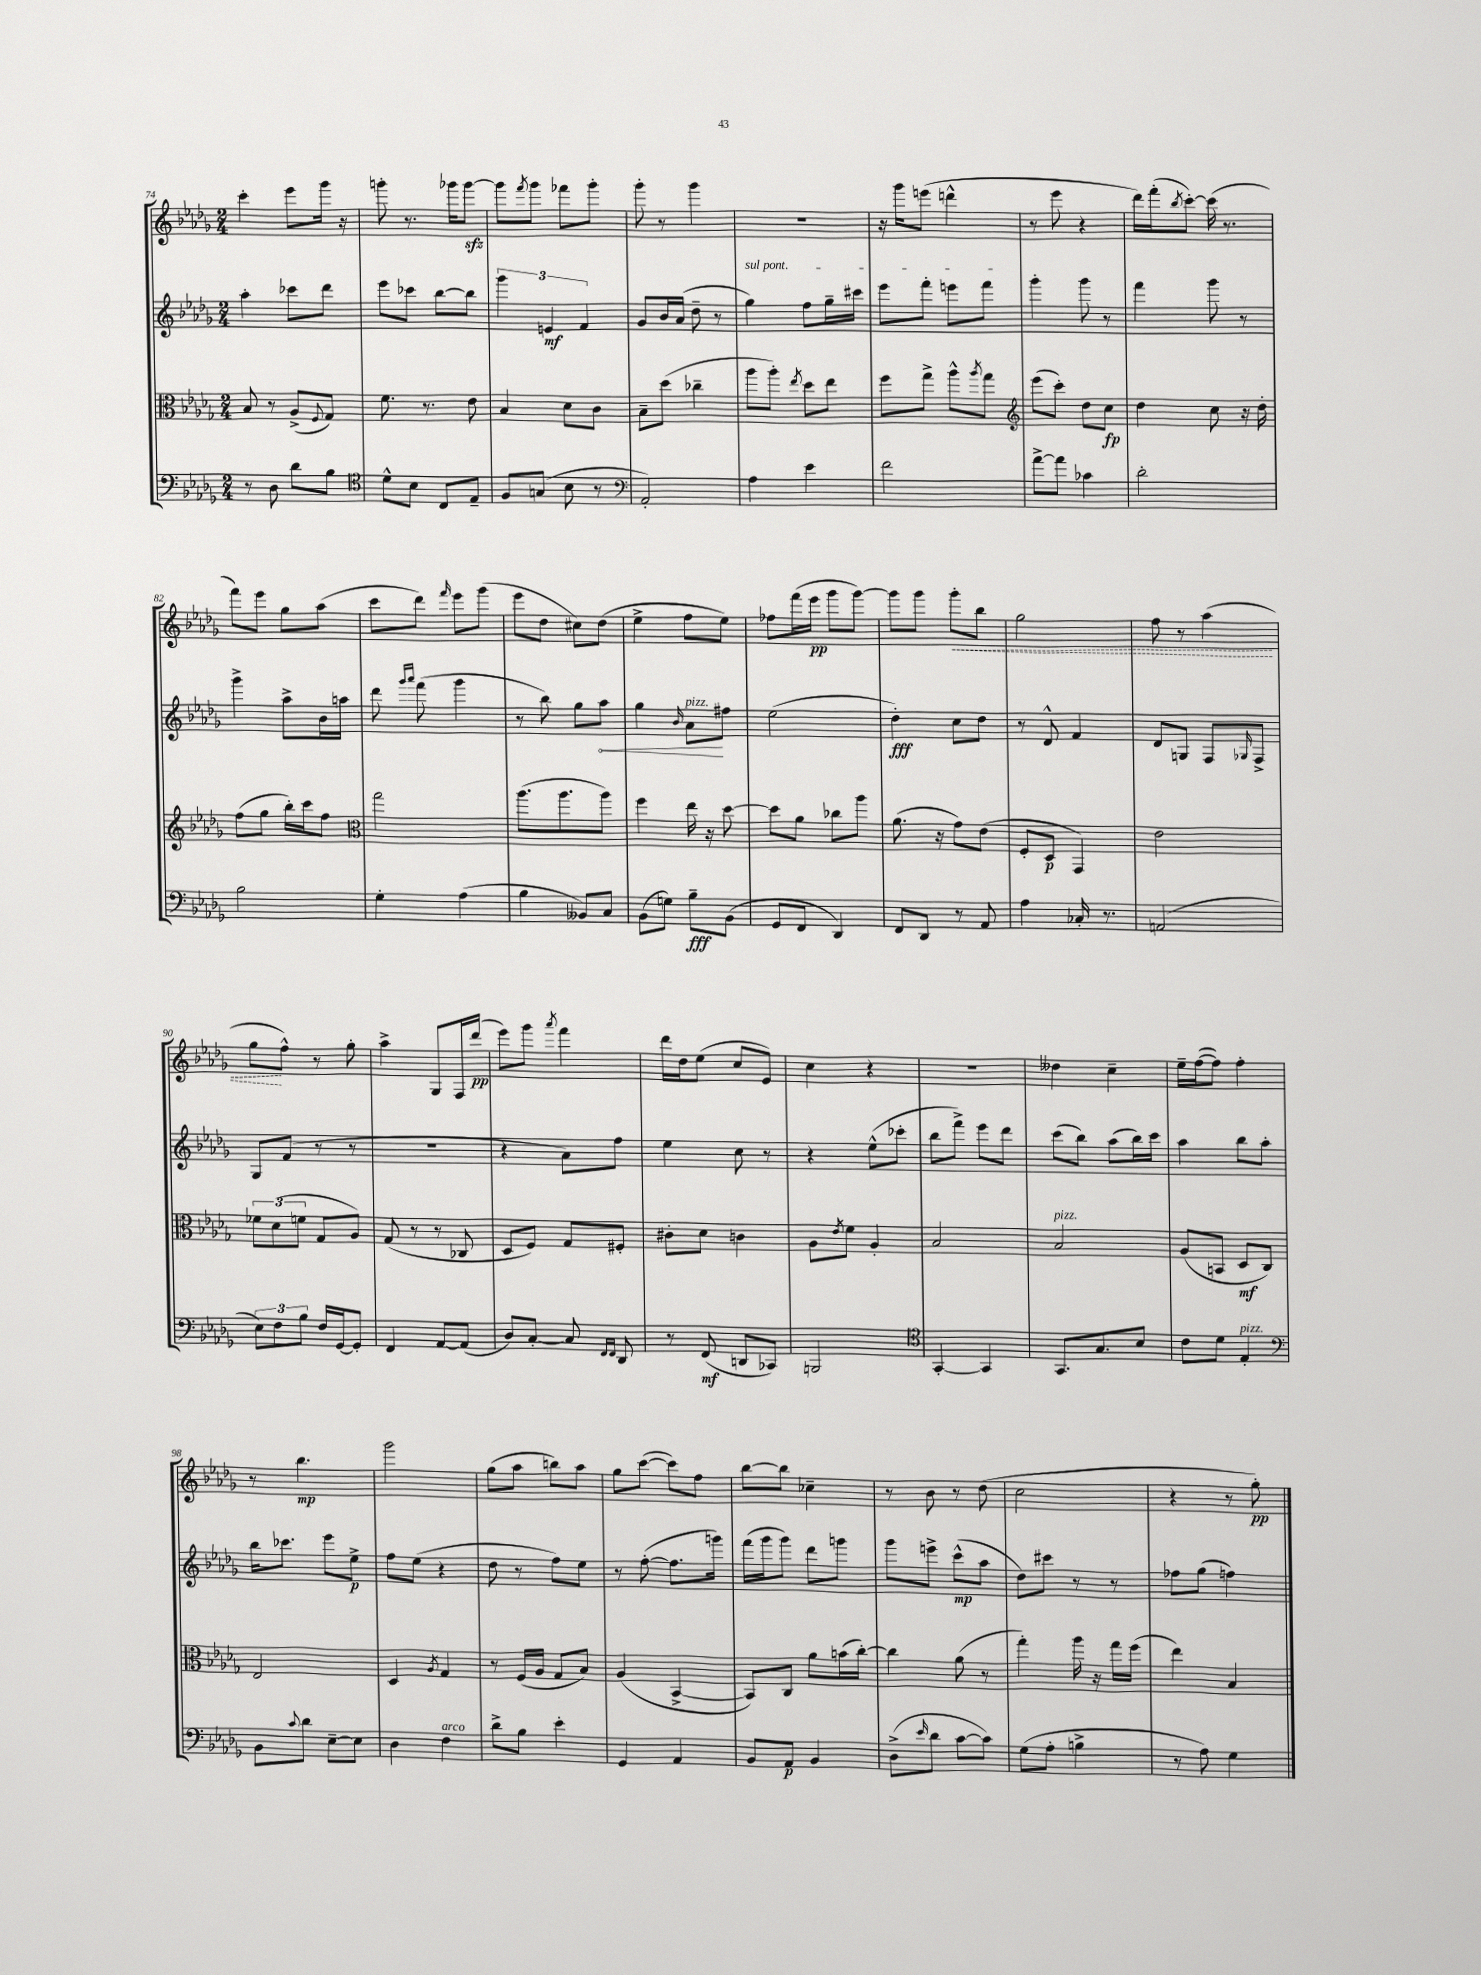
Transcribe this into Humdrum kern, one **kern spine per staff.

**kern	**dynam	**kern	**dynam	**kern	**dynam	**kern	**dynam
*part4	*part4	*part3	*part3	*part2	*part2	*part1	*part1
*staff4	*staff4	*staff3	*staff3	*staff2	*staff2	*staff1	*staff1
*clefF4	*	*clefC3	*	*clefG2	*	*clefG2	*
*k[b-e-a-d-g-]	*	*k[b-e-a-d-g-]	*	*k[b-e-a-d-g-]	*	*k[b-e-a-d-g-]	*
*M2/4	*	*M2/4	*	*M2/4	*	*M2/4	*
=74	=74	=74	=74	=74	=74	=74	=74
8r	.	8B-/	.	4aa-'\	.	4ccc'\	.
8D-\	.	8r	.	.	.	.	.
8d-\L	.	(8A-^/L	.	8ccc-X\L	.	8eee-\L	.
.	.	8qqF/	.	.	.	.	.
8B-\J	.	8G-/J)	.	8ddd-\J	.	16ggg-\Jk	.
.	.	.	.	.	.	16r	.
=75	=75	=75	=75	=75	=75	=75	=75
*clefC4	*	*	*	*	*	*	*
8d-^^\L	.	8.f\	.	8eee-\L	.	8gggn'\	.
8B-\J	.	.	.	8ccc-X\J	.	8.r	.
.	.	8.r	.	.	.	.	.
8C/L	.	.	.	[8bb-\L	.	.	.
.	.	.	.	.	.	16ggg-X\KL	.
8E-~/J	.	8e-\	.	8bb-\J]	.	[8ggg-zz\J	.
=76	=76	=76	=76	=76	=76	=76	=76
8F/L	.	4B-/	.	6ggg-\	.	8ggg-\L]	.
.	.	.	.	.	.	8qfff/	.
(8Gn/J	.	.	.	.	.	8ggg-\J	.
.	.	.	.	6en/	mf	.	.
8B-\	.	8d-\L	.	.	.	8fff-X\L	.
.	.	.	.	6f/	.	.	.
8r	.	8c\J	.	.	.	8ggg-'\J	.
=77	=77	=77	=77	=77	=77	=77	=77
*clefF4	*	*	*	*	*	*	*
2AA-'/)	.	8B-~\L	.	8g-/L	.	8ggg-'\	.
.	.	(8dd-\J	.	16b-/L	.	8r	.
.	.	.	.	(16a-/JJ	.	.	.
.	.	4cc-X~\	.	8dd-~\	.	4ggg-\	.
.	.	.	.	8r	.	.	.
=78	=78	=78	=78	=78	=78	=78	=78
!	!	!	!	!LO:TX:a:i:t=sul pont.	!	!	!
4A-\	.	8aa-\L	.	4gg-\)	.	2r	.
.	.	8aa-'\J)	.	.	.	.	.
.	.	8qee-/	.	.	.	.	.
4e-\	.	8dd-\L	.	8ff\L	.	.	.
.	.	8ee-\J	.	16gg-~\L	.	.	.
.	.	.	.	16ccc#X\JJ	.	.	.
=79	=79	=79	=79	=79	=79	=79	=79
2f\	.	8ff\L	.	8eee-\L	.	16r	.
.	.	.	.	.	.	16ggg-\KL	.
.	.	8gg-^\J	.	8fff'\J	.	(8eeen\J	.
.	.	8aa-^^\L	.	8eeen\L	.	4dddn^^\	.
.	.	8qaa-/	.	.	.	.	.
.	.	8gg-\J	.	8fff\J	.	.	.
=80	=80	=80	=80	=80	=80	=80	=80
*	*	*clefG2	*	*	*	*	*
[8a-^\L	.	(8eee-\L	.	4ggg-'\	.	8r	.
8a-\J]	.	8ccc'\J)	.	.	.	8eee-\	.
4c-X\	.	8dd-\L	.	8ggg-\	.	4r	.
.	.	8cc\J	fp	8r	.	.	.
=81	=81	=81	=81	=81	=81	=81	=81
2d-'\	.	4dd-\	.	4fff\	.	16ddd-\LL)	.
.	.	.	.	.	.	(16fff'\J	.
.	.	.	.	.	.	8qbb-/	.
.	.	.	.	.	.	[8ccc'\J)	.
.	.	8cc\	.	8ggg-\	.	(16ccc\]	.
.	.	.	.	.	.	8.r	.
.	.	16r	.	8r	.	.	.
.	.	16dd-'\	.	.	.	.	.
!!LO:LB:g=z
=82	=82	=82	=82	=82	=82	=82	=82
2B-\	.	(8ff\L	.	4ggg-^\	.	8fff\L)	.
.	.	8gg-\J	.	.	.	8eee-\J	.
.	.	16bb-'\LL)	.	8aa-^\L	.	8gg-\L	.
.	.	16ccc\J	.	.	.	.	.
.	.	8ff\J	.	16b-\L	.	(8aa-\J	.
.	.	.	.	16aan\JJ	.	.	.
=83	=83	=83	=83	=83	=83	=83	=83
*	*	*clefC3	*	*	*	*	*
4G-'\	.	2gg-\	.	8ddd-\	.	8ccc\L	.
.	.	.	.	16qqggg-/LL	.	.	.
.	.	.	.	16qqaaa-/JJ	.	.	.
.	.	.	.	(8fff\	.	8ddd-\J)	.
.	.	.	.	.	.	16qqfff/	.
(4A-\	.	.	.	4ggg-\	.	8eee-\L	.
.	.	.	.	.	.	(8ggg-\J	.
=84	=84	=84	=84	=84	=84	=84	=84
4B-\	.	(8.aa-\L	.	8r	.	8eee-\L	.
.	.	.	.	8bb-\)	.	8dd-\J	.
.	.	8.aa-\	.	.	.	.	.
8BB--X/L)	.	.	.	8gg-\L	.	8cc#X\L)	.
!	!	!	!	!	!LO:HP:b	!	!
8C/J	.	8aa-\J)	.	8aa-\J	<	(8dd-\J	.
=85	=85	=85	=85	=85	=85	=85	=85
(8BB-\L	.	4ff\	.	4gg-\	.	4ee-^\	.
8Gn\J)	.	.	.	.	.	.	.
.	.	.	.	16qqb-/	.	.	.
!	!	!	!	!LO:TX:a:i:t=pizz.	!	!	!
8B-~\L	fff	16ee-\	.	8a-\L	.	8ff\L	.
.	.	16r	.	.	.	.	.
(8BB-\J	.	[8dd-\	.	8ff#X\J	[	8ee-\J)	.
=86	=86	=86	=86	=86	=86	=86	=86
8GG-/L	.	8dd-\L]	.	(2ee-\	.	8ff-X\L	.
8FF/J	.	8a-\J	.	.	.	(16fff\L	.
.	.	.	.	.	.	16eee-\JJ	pp
4DD-/)	.	8cc-X\L	.	.	.	8ggg-\L	.
.	.	8aa-\J	.	.	.	[8ggg-\J)	.
=87	=87	=87	=87	=87	=87	=87	=87
8FF/L	.	(8.a-\	.	4dd-'\)	fff	8ggg-\L]	.
8DD-/J	.	.	.	.	.	8ggg-\J	.
.	.	16r	.	.	.	.	.
!	!	!	!	!	!	!	!LO:HP:b
8r	.	8g-\L)	.	8cc\L	.	8ggg-'\L	<
8AA-/	.	(8e-\J	.	8dd-\J	.	8bb-\J	.
=88	=88	=88	=88	=88	=88	=88	=88
4A-\	.	8F'/L	.	8r	.	2gg-\	.
.	.	8D-/J	p	8d-^^/	.	.	.
16C-X'/	.	4GG-/)	.	4f/	.	.	.
8.r	.	.	.	.	.	.	.
=89	=89	=89	=89	=89	=89	=89	=89
(2AAn/	.	2e-\	.	8d-/L	.	8ff\	.
.	.	.	.	8Gn/J	.	8r	.
.	.	.	.	8F/L	.	(4aa-\	.
.	.	.	.	16qqG-X/	.	.	.
.	.	.	.	8F^/J	.	.	.
!!LO:LB:g=z
=90	=90	=90	=90	=90	=90	=90	=90
12E-\L)	.	12f-X\L	.	8G-/L	.	8gg-\L	.
12F\	.	(12d-\	.	.	.	.	.
.	.	.	.	(8f/J	.	8ff^^\J)	[
12B-\J	.	12fn\J	.	.	.	.	.
16F/LL	.	8G-/L	.	8r	.	8r	.
[16GG-/J	.	.	.	.	.	.	.
8GG-'/J]	.	8A-/J)	.	8r	.	8gg-'\	.
=91	=91	=91	=91	=91	=91	=91	=91
4FF/	.	(8G-/	.	2r	.	4aa-^\	.
.	.	8r	.	.	.	.	.
[8AA-/L	.	8r	.	.	.	8G-/L	.
(8AA-/J]	.	8C-X/	.	.	.	16F/L	.
.	.	.	.	.	.	(16ddd-/JJ	pp
=92	=92	=92	=92	=92	=92	=92	=92
8D-/L)	.	8D-/L	.	4r	.	8eee-\L)	.
[8C'/J	.	8F/J)	.	.	.	8ggg-\J	.
.	.	.	.	.	.	8qaaa-/	.
8C/]	.	8G-/L	.	8a-\L)	.	4fff\	.
16qqFF/LL	.	.	.	.	.	.	.
16qqFF/JJ	.	.	.	.	.	.	.
8DD-/	.	8F#X'/J	.	8ff\J	.	.	.
=93	=93	=93	=93	=93	=93	=93	=93
8r	.	8c#X'\L	.	4ee-\	.	16ddd-\LL	.
.	.	.	.	.	.	16dd-\J	.
(8FF/	mf	8d-\J	.	.	.	(8ee-\J	.
8DDn/L	.	4cn\	.	8cc\	.	8cc/L	.
8CC-X/J)	.	.	.	8r	.	8e-/J)	.
=94	=94	=94	=94	=94	=94	=94	=94
2BBBn/	.	8A-\L	.	4r	.	4cc\	.
.	.	8qe-/	.	.	.	.	.
.	.	8f\J	.	.	.	.	.
.	.	4A-'/	.	(8ee-^^\L	.	4r	.
.	.	.	.	8ccc-X'\J	.	.	.
=95	=95	=95	=95	=95	=95	=95	=95
*clefC4	*	*	*	*	*	*	*
[4GG-'/	.	2B-/	.	8bb-\L	.	2r	.
.	.	.	.	8fff^\J)	.	.	.
4GG-/]	.	.	.	8eee-\L	.	.	.
.	.	.	.	8ddd-\J	.	.	.
=96	=96	=96	=96	=96	=96	=96	=96
!	!	!LO:TX:a:i:t=pizz.	!	!	!	!	!
8.GG-/L	.	2B-/	.	(8ccc\L	.	4dd--X\	.
.	.	.	.	8bb-\J)	.	.	.
8.G-/	.	.	.	.	.	.	.
.	.	.	.	(8aa-\L	.	4cc~\	.
8B-/J	.	.	.	16bb-\L)	.	.	.
.	.	.	.	16ccc\JJ	.	.	.
=97	=97	=97	=97	=97	=97	=97	=97
8c\L	.	(8A-/L	.	4aa-\	.	16ee-~\LL	.
.	.	.	.	.	.	([16ff\J	.
8d-\J	.	8BBn/J	.	.	.	8ff\J])	.
!LO:TX:a:i:t=pizz.	!	!	!	!	!	!	!
4E-'/	.	8D-/L	mf	8bb-\L	.	4ff'\	.
.	.	8C/J)	.	8aa-'\J	.	.	.
!!LO:LB:g=z
=98	=98	=98	=98	=98	=98	=98	=98
*clefF4	*	*	*	*	*	*	*
8BB-\L	.	2E-/	.	16bb-\KL	.	8r	.
.	.	.	.	8.ccc-X\J	.	.	.
8qqc/	.	.	.	.	.	.	.
8d-\J	.	.	.	.	.	4.bb-\	mp
[8E-~\L	.	.	.	8eee-\L	.	.	.
8E-\J]	.	.	.	8ee-^\J	p	.	.
=99	=99	=99	=99	=99	=99	=99	=99
4D-\	.	4D-/	.	8ff\L	.	2ggg-\	.
.	.	.	.	(8ee-\J	.	.	.
.	.	8qA-/	.	.	.	.	.
!LO:TX:a:i:t=arco	!	!	!	!	!	!	!
4F\	.	4G-/	.	4r	.	.	.
=100	=100	=100	=100	=100	=100	=100	=100
8d-^\L	.	8r	.	8dd-\	.	(8gg-\L	.
8B-\J	.	(16F/LL	.	8r	.	8aa-\J	.
.	.	16A-/JJ	.	.	.	.	.
4e-'\	.	8G-/L	.	8ff\L)	.	8bbn\L)	.
.	.	8B-/J)	.	8ee-\J	.	8aa-\J	.
=101	=101	=101	=101	=101	=101	=101	=101
4GG-/	.	(4A-/	.	8r	.	8gg-\L	.
.	.	.	.	([8ff'\	.	([8ccc\J	.
4AA-/	.	[4BB-^/	.	8.ff\L]	.	8ccc\L])	.
.	.	.	.	.	.	8ff\J	.
.	.	.	.	16gggn\Jk)	.	.	.
=102	=102	=102	=102	=102	=102	=102	=102
8BB-/L	.	8BB-/L])	.	(16fff\LL	.	[8bb-\L	.
.	.	.	.	16ggg-\J	.	.	.
8AA-/J	p	8C/J	.	8ggg-\J)	.	8bb-\J]	.
4BB-/	.	8a-\L	.	8ddd-\L	.	4cc-X~\	.
.	.	(16bn\L	.	8gggn\J	.	.	.
.	.	[16cc'\JJ)	.	.	.	.	.
=103	=103	=103	=103	=103	=103	=103	=103
(8D-^\L	.	4cc\]	.	8ggg-\L	.	8r	.
16qqe-/	.	.	.	.	.	.	.
8d-\J	.	.	.	8eeen^\J	.	8b-\	.
[8c\L	.	(8a-\	.	(8ccc^^\L	mp	8r	.
8c\J])	.	8r	.	8aa-\J	.	(8dd-\	.
=104	=104	=104	=104	=104	=104	=104	=104
(8G-\L	.	4gg-'\)	.	8dd-\L)	.	2cc\	.
8A-'\J	.	.	.	8ccc#X\J	.	.	.
4Bn^\	.	16aa-\	.	8r	.	.	.
.	.	16r	.	.	.	.	.
.	.	16gg-\LL	.	8r	.	.	.
.	.	(16ff\JJ	.	.	.	.	.
=105	=105	=105	=105	=105	=105	=105	=105
8r	.	4ee-\)	.	8ff-X\L	.	4r	.
8A-\)	.	.	.	(8gg-\J	.	.	.
4G-\	.	4B-/	.	4ffn\)	.	8r	.
.	.	.	.	.	.	8gg-'\)	pp
==	==	==	==	==	==	==	==
*-	*-	*-	*-	*-	*-	*-	*-
